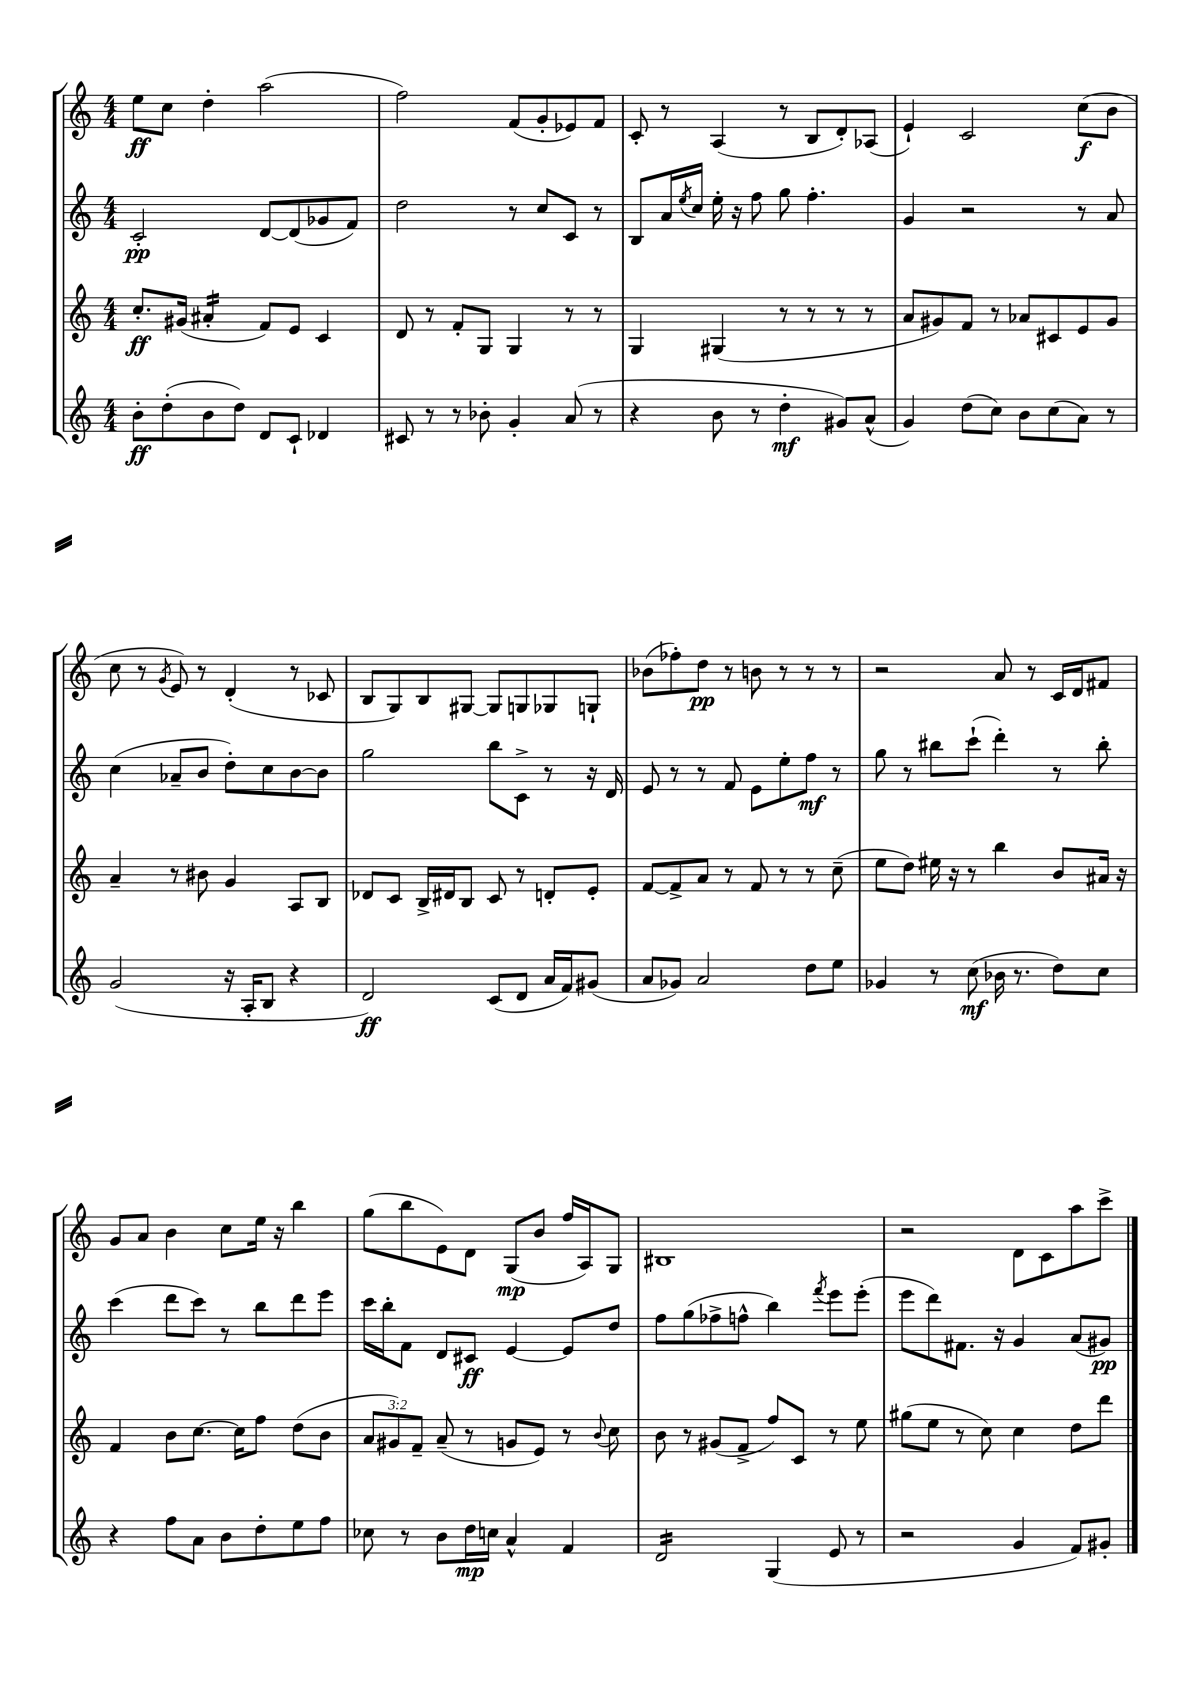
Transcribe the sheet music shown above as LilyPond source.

<<
\new StaffGroup <<
\new Staff = "s0" {
    \clef treble \key c \major \numericTimeSignature \time 4/4
    e''8\ff c''8 d''4-. a''2( |
    f''2) f'8( g'8-. ees'8) f'8 |
    c'8-. r8 a4( r8 b8 d'8-.) aes8( |
    e'4-!) c'2 c''8\f( b'8 |
    c''8 r8 \acciaccatura { g'8 } e'8) r8 d'4-.( r8 ces'8 |
    b8 g8) b8 gis8~ gis8 g8 ges8 g8-! |
    bes'8( fes''8-.) d''8\pp r8 b'8 r8 r8 r8 |
    r2 a'8 r8 c'16 d'16 fis'8 |
    g'8 a'8 b'4 c''8 e''16 r16 b''4 |
    g''8( b''8 e'8) d'8 g8\mp( b'8 f''16 a16) g8 |
    bis1 |
    r2 d'8 c'8 a''8 c'''8-> \bar "|." |
}
\new Staff = "s1" {
    \clef treble \key c \major \numericTimeSignature \time 4/4
    c'2-.\pp d'8~ d'8( ges'8 f'8) |
    d''2 r8 c''8 c'8 r8 |
    b8 a'16 \acciaccatura { e''8 } c''16 e''16-. r16 f''8 g''8 f''4.-. |
    g'4 r2 r8 a'8 |
    c''4( aes'8-- b'8 d''8-.) c''8 b'8~ b'8 |
    g''2 b''8 c'8-> r8 r16 d'16 |
    e'8 r8 r8 f'8 e'8 e''8-. f''8\mf r8 |
    g''8 r8 bis''8 c'''8-!( d'''4-.) r8 bis''8-. |
    c'''4( d'''8 c'''8) r8 b''8 d'''8 e'''8 |
    c'''16 b''16-. f'8 d'8 cis'8\ff e'4~ e'8 d''8 |
    f''8 g''8( fes''8-> f''8-^ b''4) \acciaccatura { f'''8 } e'''8 e'''8-.( |
    e'''8 d'''8) fis'8. r16 g'4 a'8( gis'8\pp) \bar "|." |
}
\new Staff = "s2" {
    \clef treble \key c \major \numericTimeSignature \time 4/4 \override Staff.TupletNumber.text = #tuplet-number::calc-fraction-text
    c''8.-.\ff gis'16( ais'4:16-. f'8) e'8 c'4 |
    d'8 r8 f'8-. g8 g4 r8 r8 |
    g4 gis4( r8 r8 r8 r8 |
    a'8 gis'8) f'8 r8 aes'8 cis'8 e'8 gis'8 |
    a'4-- r8 bis'8 g'4 a8 b8 |
    des'8 c'8 b16-> dis'16 b8 c'8 r8 d'8-. e'8-. |
    f'8~ f'8-> a'8 r8 f'8 r8 r8 c''8--( |
    e''8 d''8) eis''16 r16 r8 b''4 b'8 ais'16 r16 |
    f'4 b'8 c''8.~ c''16 f''8 d''8( b'8 |
    \tuplet 3/2 { a'8 gis'8) f'8-- } a'8--( r8 g'8 e'8) r8 \appoggiatura { b'8 } c''8 |
    b'8 r8 gis'8( f'8-> f''8) c'8 r8 e''8 |
    gis''8( e''8 r8 c''8) c''4 d''8 d'''8 \bar "|." |
}
\new Staff = "s3" {
    \clef treble \key c \major \numericTimeSignature \time 4/4
    b'8-.\ff d''8-.( b'8 d''8) d'8 c'8-! des'4 |
    cis'8 r8 r8 bes'8-. g'4-. a'8( r8 |
    r4 b'8 r8 d''4-.\mf gis'8) a'8-^( |
    g'4) d''8( c''8) b'8 c''8( a'8) r8 |
    g'2( r16 a16-. b8 r4 |
    d'2\ff) c'8( d'8 a'16 f'16) gis'8( |
    a'8 ges'8) a'2 d''8 e''8 |
    ges'4 r8 c''8\mf( bes'16 r8. d''8) c''8 |
    r4 f''8 a'8 b'8 d''8-. e''8 f''8 |
    ces''8 r8 b'8 d''16\mp c''16 a'4-^ f'4 |
    d'2:16 g4( e'8 r8 |
    r2 g'4 f'8) gis'8-. \bar "|." |
}
>>
>>
\layout { \context { \Score \remove "Bar_number_engraver" } }
